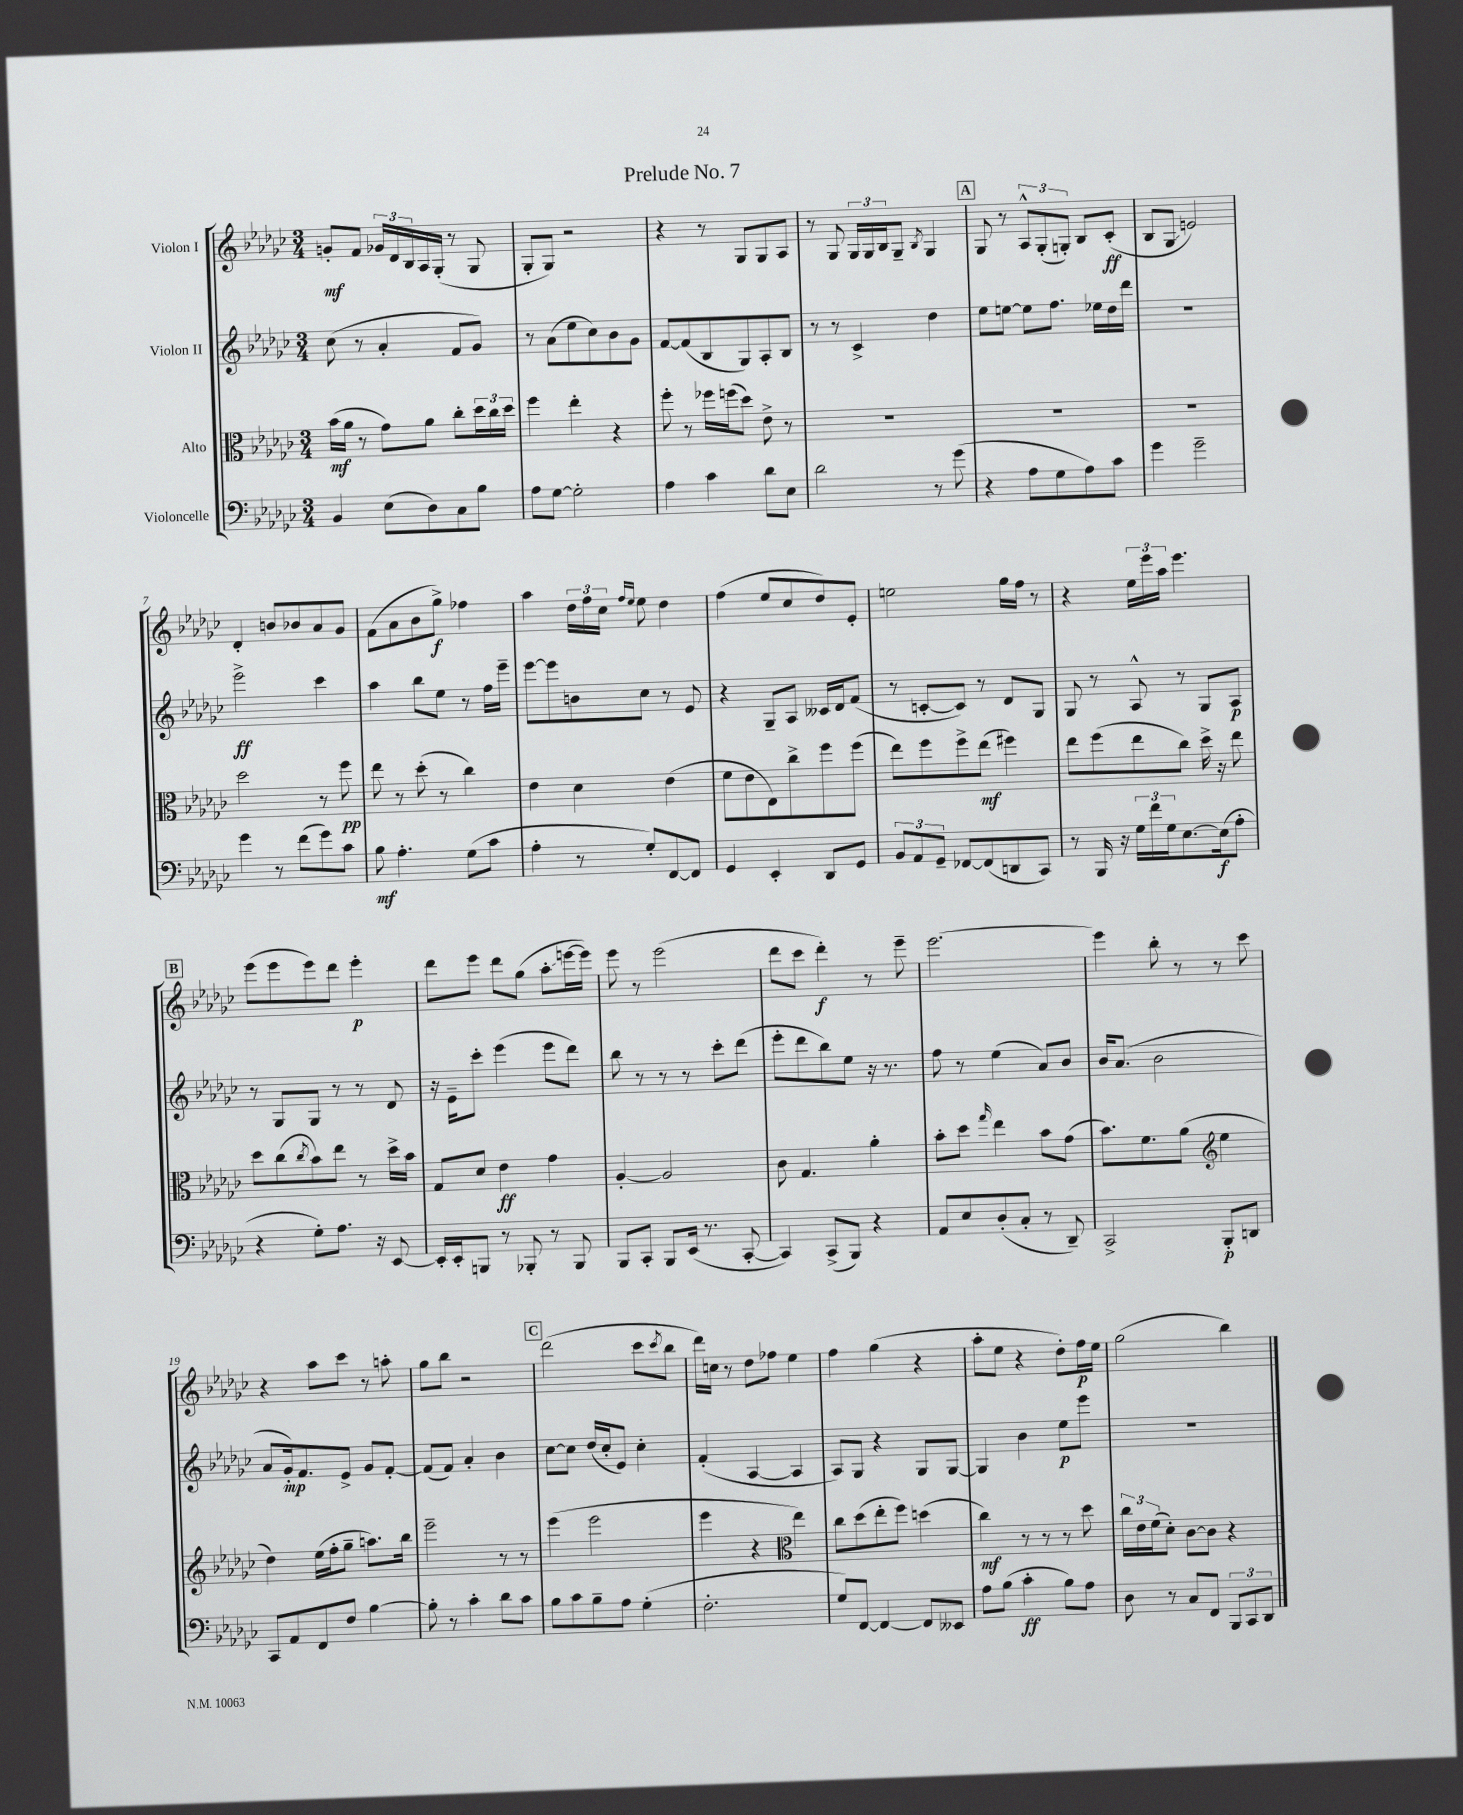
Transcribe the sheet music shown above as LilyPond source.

\header { title = "Prelude No. 7" }
<<
\new StaffGroup <<
\new Staff = "s0" \with { instrumentName = "Violon I" } {
    \clef treble \key ges \major \numericTimeSignature \time 3/4
    g'8-.\mf f'8 \tuplet 3/2 { ges'16 des'16 bes16 } aes16 ges16-.( r8 ges8 |
    ges8-. ges8) r2 |
    r4 r8 ges8 ges8 aes8 |
    r8 ges8 \tuplet 3/2 { ges16 ges16 bes16 } ges8-- \acciaccatura { bes8 } ges4 |
    \mark \markup { \box "A" } ges8 r8 \tuplet 3/2 { aes8-^ ges8-.( g8-.) } bes8 ces'8-.\ff( |
    bes8 ges8\glissando e'2) |
    des'4-. b'8 bes'8 aes'8 ges'8 |
    f'8( aes'8 bes'8 ges''8->\f) fes''4 |
    aes''4 \tuplet 3/2 { des''16 f''16 ces''16 } \grace { f''16 ees''16 } ees''8 des''4 |
    f''4( ees''8 ces''8 des''8) ees'8-. |
    e''2 ges''16 f''16 r8 |
    r4 \tuplet 3/2 { ees''16 ees'''16 aes''16 } ees'''4. |
    \mark \markup { \box "B" } ees'''8( ees'''8 ees'''8) des'''8 ees'''4-.\p |
    des'''8 ees'''8 des'''8 ges''8( aes''8-.\glissando e'''16~ e'''16) |
    ees'''8 r8 ees'''2( |
    des'''8 ces'''8 des'''4-.\f) r8 ees'''8-- |
    ees'''2.~ |
    ees'''4 bes''8-. r8 r8 ces'''8 |
    r4 aes''8 ces'''8 r8 a''8-. |
    ges''8 bes''8 r2 |
    \mark \markup { \box "C" } des'''2( ces'''8 \acciaccatura { ces'''8 } bes''8 |
    des'''16) c''16 r8 des''8 fes''8 ees''4 |
    f''4 ges''4( r4 |
    aes''8-. ees''8 r4 des''8-.) f''16\p ees''16 |
    ges''2( bes''4) \bar "|." |
}
\new Staff = "s1" \with { instrumentName = "Violon II" } {
    \clef treble \key ges \major \numericTimeSignature \time 3/4
    ces''8( r8 aes'4-. f'8 ges'8) |
    r8 aes'8( ees''8 ces''8) bes'8 ges'8 |
    f'8~ f'8( bes8 ges8) aes8-. bes8 |
    r8 r8 ces'4-> des''4 |
    \mark \markup { \box "A" } ees''8 e''8~ e''8 f''8. ees''16 des''16 des'''16 |
    R2. |
    ees'''2->\ff ces'''4 |
    aes''4 bes''8 ees''8 r8 f''16 ees'''16-- |
    ees'''8~ ees'''8 b'8 ces''8 r8 ees'8 |
    r4 ges8-- aes8 ceses'16 des'16 f'8( |
    r8 c'8~-. c'8) r8 des'8 ges8 |
    ges8 r8 aes8-^ r8 ges8 aes8\p |
    \mark \markup { \box "B" } r8 ges8 ges8 r8 r8 des'8 |
    r16 ees'16-- ces'''8-. ees'''4( ees'''8 des'''8) |
    bes''8 r8 r8 r8 ces'''8-. des'''8( |
    ees'''8-. des'''8 bes''8) ees''8 r16 r8. |
    f''8 r8 ees''4( aes'8) bes'8 |
    bes'16 aes'8.( bes'2 |
    aes'8 ges'16-.\mp) f'8. ees'8-> ges'8 f'8~-. |
    f'8( f'8) aes'4-. bes'4 |
    \mark \markup { \box "C" } ces''8~ ces''8 des''16( ces''16-. ees'8) ces''4-. |
    f'4-.( aes4~ aes4 |
    aes8) ges8 r4 ges8 ges8~ |
    ges4 bes'4 ees''8\p ees'''8 |
    R2. \bar "|." |
}
\new Staff = "s2" \with { instrumentName = "Alto" } {
    \clef alto \key ges \major \numericTimeSignature \time 3/4
    bes'16\mf( aes'16 r8 ges'8) aes'8 ces''8-. \tuplet 3/2 { des''16 ces''16 des''16 } |
    f''4 ees''4-. r4 |
    f''8-. r8 fes''16 f''16( des''8) ees'8-> r8 |
    R2. |
    \mark \markup { \box "A" } R2. |
    R2. |
    des''2 r8 f''8\pp |
    ees''8 r8 des''8-.( r8 ces''4) |
    ees'4 des'4 ees'4( |
    f'8 ees'8 ees8) ces''8-> f''8 f''8( |
    ees''8) f''8 f''8-> ees''8\mf( fis''4) |
    ees''8 f''8( ees''8 ces''8) des''16-> r16 ees''8 |
    \mark \markup { \box "B" } des''8 ces''8( \acciaccatura { ces''8 } bes'8) ees''8 r8 des''16-> bes'16 |
    ges8 des'8 ees'4\ff ges'4 |
    aes4~-. aes2 |
    ces'8 ges4. aes'4-. |
    bes'8-. des''8 \grace { ges''16 } ees''4 bes'8 ges'8( |
    bes'8.) f'8. aes'8( \clef treble ees''4 |
    des''4) ees''16( f''16-. ges''8-- a''8.) bes''16 |
    ees'''2-- r8 r8 |
    \mark \markup { \box "C" } ees'''4( ees'''2 |
    ees'''4 r4 \clef alto ees''4) |
    ces''8 des''8( ees''8-. f''8) d''4( |
    ces''4\mf) r8 r8 r8 des''8 |
    \tuplet 3/2 { ces''16 ees'16 f'16( } des'8-.) ces'8~ ces'8 r4 \bar "|." |
}
\new Staff = "s3" \with { instrumentName = "Violoncelle" } {
    \clef bass \key ges \major \numericTimeSignature \time 3/4
    bes,4 ees8( des8) ces8 bes8 |
    aes8 ges8~ ges2-. |
    aes4 ces'4 des'8 ees8 |
    des'2 r8 ges'8( |
    \mark \markup { \box "A" } r4 aes8 ges8 aes8) ces'8 |
    ges'4 ges'2-- |
    ges'4 r8 f'8( ges'8) ces'8 |
    bes8\mf aes4.-. ges8( ces'8 |
    aes4-. r8 ges8-.) f,8~ f,8 |
    ges,4 ees,4-. des,8 ges,8 |
    \tuplet 3/2 { bes,8 aes,8 ges,8-- } fes,8~ fes,8( d,8 ces,8) |
    r8 bes,,16 r16 \tuplet 3/2 { ges16 f'16 ges16 } ees8.~ ees16\f( aes8-. |
    \mark \markup { \box "B" } r4 ges8-.) aes8. r16 ees,8~ |
    ees,16-. ees,16-. b,,8 r8 bes,,8-. r8 bes,,8 |
    bes,,8 ces,8-. bes,,8 ees,16( r8. ces,8~-. |
    ces,4) ces,8->( bes,,8) r4 |
    aes,8 ees8 des8-.( ces8-. r8 des,8--) |
    ces,2-> bes,,8-.\p d,8 |
    ces,8 aes,8 f,8 f8 bes4~ |
    bes8-. r8 ces'4-. des'8 ces'8 |
    \mark \markup { \box "C" } bes8 ces'8 bes8-- aes8 ges4-.( |
    f2.-. |
    ges8) f,8~ f,4~ f,8 eeses,8 |
    aes8 bes8( ces'4-.\ff bes8) aes8 |
    des8 r8 ces8 f,8 \tuplet 3/2 { bes,,8 ces,8 des,8 } \bar "|." |
}
>>
>>
